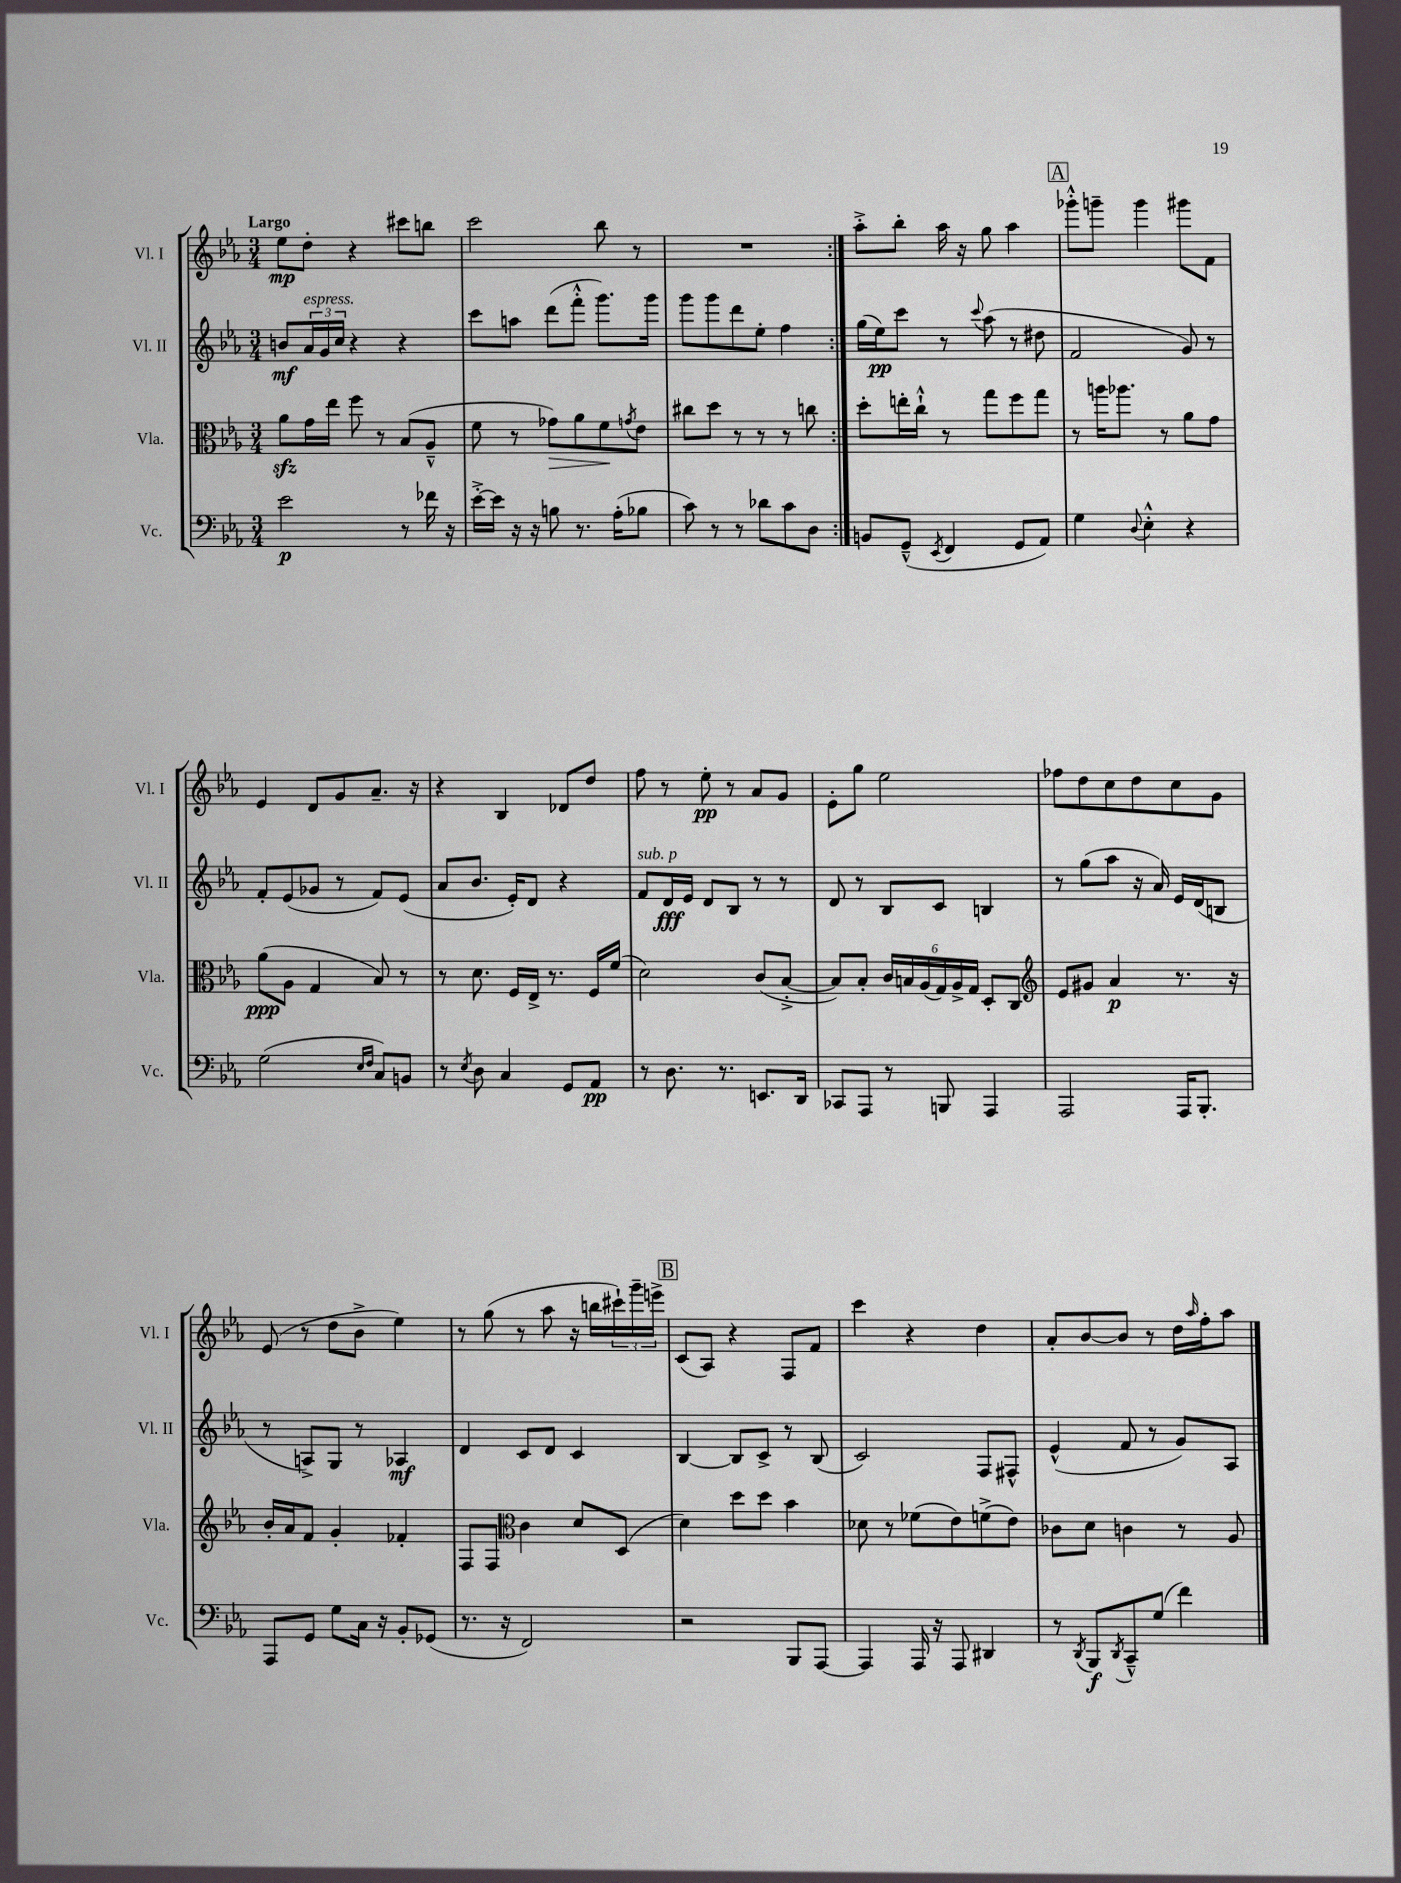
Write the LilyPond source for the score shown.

<<
\new StaffGroup <<
\new Staff = "s0" \with { instrumentName = "Vl. I" shortInstrumentName = "Vl. I" } {
    \clef treble \key ees \major \numericTimeSignature \time 3/4 \tempo "Largo"
    \repeat volta 2 { ees''8\mp d''8-. r4 cis'''8 b''8 |
    c'''2 bes''8 r8 |
    R2. | }
    aes''8-.-> bes''8-. aes''16 r16 g''8 aes''4 |
    \mark \markup { \box "A" } ges'''8-.-^ g'''8-- g'''4 gis'''8 f'8 |
    ees'4 d'8 g'8 aes'8.-- r16 |
    r4 bes4 des'8 d''8 |
    f''8 r8 ees''8-.\pp r8 aes'8 g'8 |
    ees'8-. g''8 ees''2 |
    fes''8 d''8 c''8 d''8 c''8 g'8 |
    ees'8( r8 d''8 bes'8-> ees''4) |
    r8 g''8( r8 aes''8 r16 b''16 \tuplet 3/2 { cis'''16-!) g'''16-- e'''16-> } |
    \mark \markup { \box "B" } c'8( aes8) r4 f8 f'8 |
    c'''4 r4 d''4 |
    aes'8-. bes'8~ bes'8 r8 d''16 \grace { aes''16 } f''16-. aes''8 \bar "|." |
}
\new Staff = "s1" \with { instrumentName = "Vl. II" shortInstrumentName = "Vl. II" } {
    \clef treble \key ees \major \numericTimeSignature \time 3/4
    \repeat volta 2 { b'8\mf \tuplet 3/2 { aes'16^\markup { \italic "espress." } g'16 c''16 } r4 r4 |
    c'''8 a''8 d'''8( f'''8-.-^ g'''8.) g'''16 |
    g'''8 g'''8 d'''8 ees''8-. f''4 | }
    g''16( ees''16\pp) c'''8 r8 \appoggiatura { c'''8 } aes''8( r8 dis''8 |
    \mark \markup { \box "A" } f'2 g'8) r8 |
    f'8-. ees'8( ges'8 r8 f'8) ees'8( |
    aes'8 bes'8. ees'16-.) d'8 r4 |
    f'8^\markup { \italic "sub. p" } d'16\fff ees'16 d'8 bes8 r8 r8 |
    d'8 r8 bes8 c'8 b4 |
    r8 g''8( aes''8 r16 aes'16) ees'16 d'16( b8 |
    r8 a8->) g8 r8 aes4\mf |
    d'4 c'8 d'8 c'4 |
    \mark \markup { \box "B" } bes4~ bes8 c'8-> r8 bes8( |
    c'2) f8 fis8-^ |
    ees'4-^( f'8 r8 g'8) aes8 \bar "|." |
}
\new Staff = "s2" \with { instrumentName = "Vla." shortInstrumentName = "Vla." } {
    \clef alto \key ees \major \numericTimeSignature \time 3/4
    \repeat volta 2 { aes'8\sfz g'16 ees''16 f''8 r8 bes8( aes8---^ |
    f'8 r8 ges'8\>) aes'8 f'8\! \acciaccatura { g'8 } ees'8 |
    cis''8 d''8 r8 r8 r8 c''8 | }
    d''8-. e''16-. c''16-!-^ r8 g''8 f''8 g''8 |
    \mark \markup { \box "A" } r8 a''16 aes''8. r8 aes'8 g'8 |
    aes'8\ppp( aes8 g4 bes8) r8 |
    r8 d'8. f16 ees16-> r8. f16 f'16( |
    d'2) c'8( bes8~-.-> |
    bes8) bes8-. \tuplet 6/4 { c'16 b16 aes16( g16) aes16-> g16 } d8-. c8 |
    \clef treble ees'8 gis'8 aes'4\p r8. r16 |
    bes'16-. aes'16 f'8 g'4-. fes'4-. |
    f8 f8 \clef alto c'4 d'8 d8( |
    \mark \markup { \box "B" } d'4) d''8 d''8 bes'4 |
    des'8 r8 fes'8( ees'8) f'8->( ees'8) |
    ces'8 d'8 c'4 r8 aes8 \bar "|." |
}
\new Staff = "s3" \with { instrumentName = "Vc." shortInstrumentName = "Vc." } {
    \clef bass \key ees \major \numericTimeSignature \time 3/4
    \repeat volta 2 { ees'2\p r8 fes'16 r16 |
    ees'16~-.-> ees'16 r16 r16 b8 r8. aes16-.( bes8 |
    c'8) r8 r8 des'8 c'8 d8 | }
    b,8 g,8---^( \acciaccatura { ees,8 } f,4 g,8 aes,8) |
    \mark \markup { \box "A" } g4 \appoggiatura { d8 } ees4-.-^ r4 |
    g2( \grace { ees16 f16 } c8) b,8 |
    r8 \acciaccatura { ees8 } d8 c4 g,8 aes,8\pp |
    r8 d8. r8. e,8. d,16 |
    ces,8 aes,,8 r8 b,,8 aes,,4 |
    aes,,2 aes,,16 bes,,8.-. |
    aes,,8 g,8 g8 c16 r16 bes,8-. ges,8( |
    r8. r16 f,2) |
    \mark \markup { \box "B" } r2 bes,,8 aes,,8~ |
    aes,,4 aes,,16 r16 aes,,8 dis,4 |
    r8 \acciaccatura { d,8 } bes,,8\f \acciaccatura { d,8 } c,8---^ g8( f'4) \bar "|." |
}
>>
>>
\layout { \context { \Score \remove "Bar_number_engraver" } }
